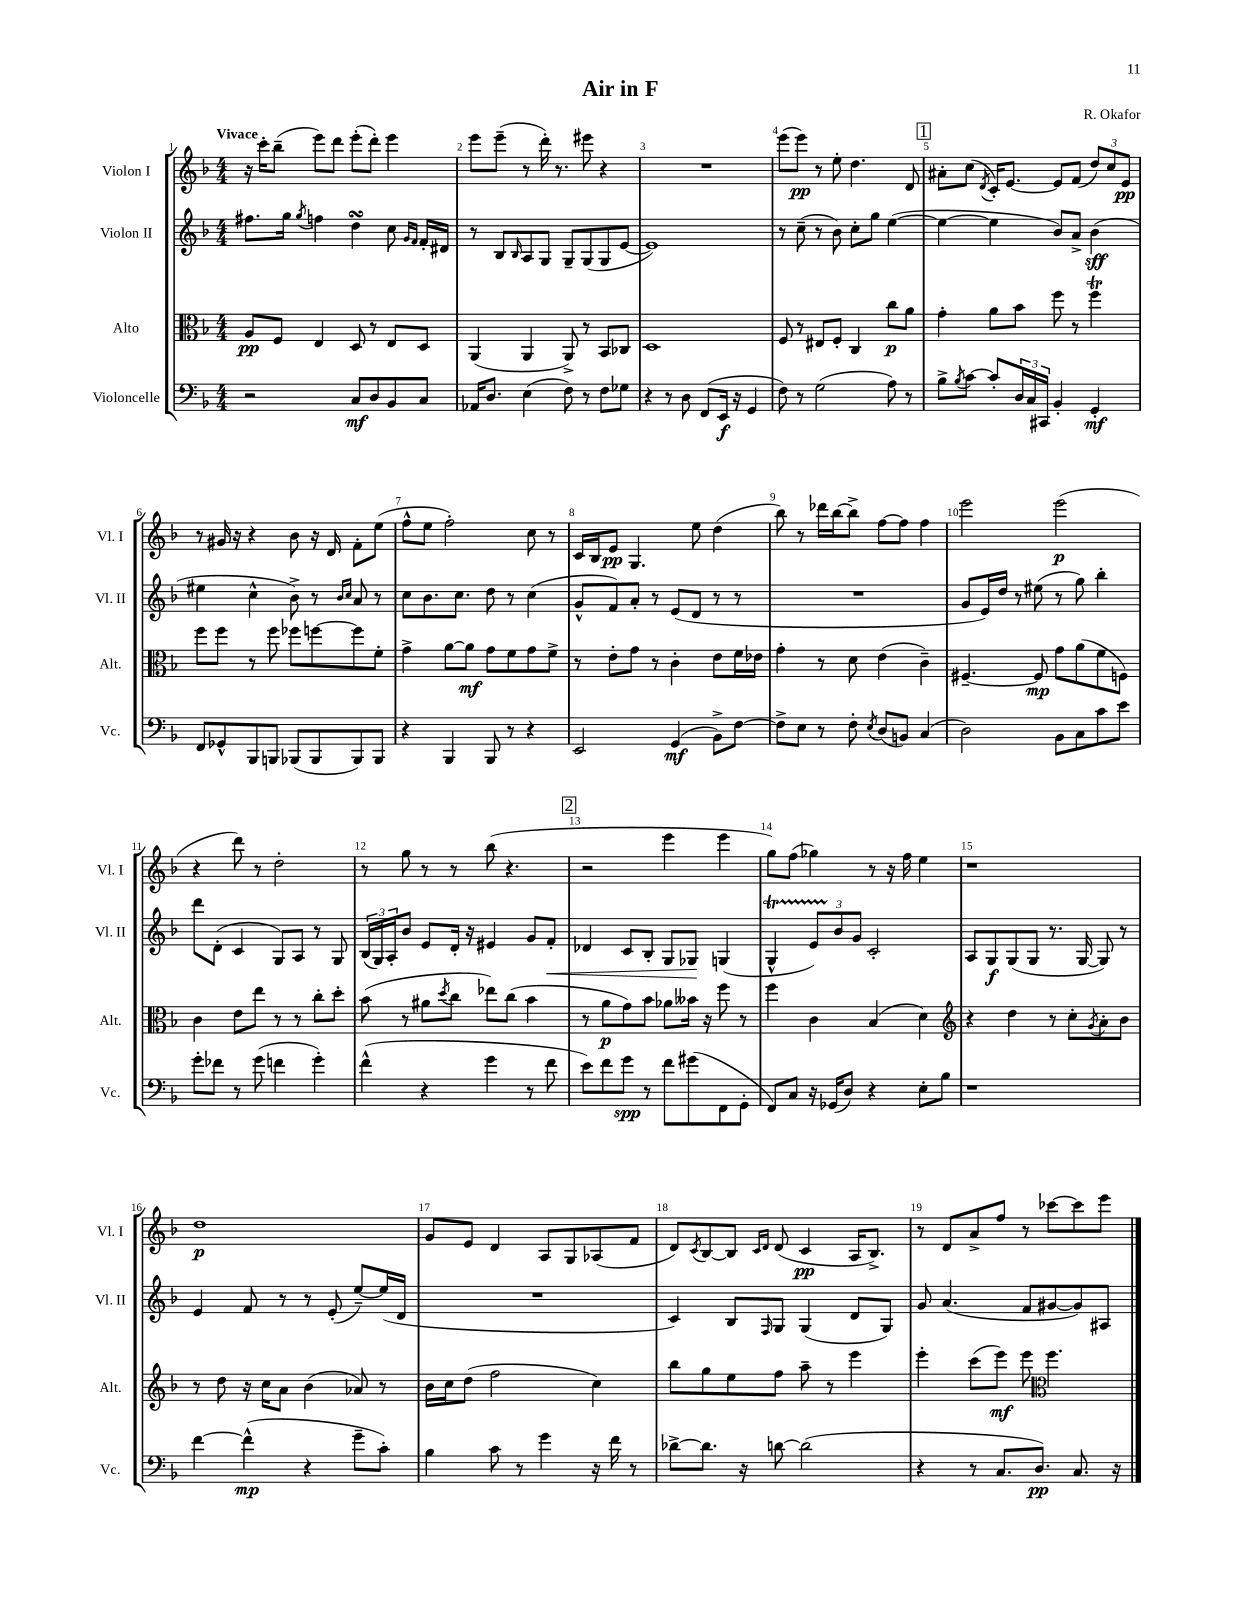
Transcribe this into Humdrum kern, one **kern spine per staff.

**kern	**dynam	**kern	**dynam	**kern	**dynam	**kern	**dynam
*part4	*part4	*part3	*part3	*part2	*part2	*part1	*part1
*staff4	*staff4	*staff3	*staff3	*staff2	*staff2	*staff1	*staff1
*I"Violoncelle	*	*I"Alto	*	*I"Violon II	*	*I"Violon I	*
*I'Vc.	*	*I'Alt.	*	*I'Vl. II	*	*I'Vl. I	*
*clefF4	*	*clefC3	*	*clefG2	*	*clefG2	*
*k[b-]	*	*k[b-]	*	*k[b-]	*	*k[b-]	*
*M4/4	*	*M4/4	*	*M4/4	*	*M4/4	*
=1	=1	=1	=1	=1	=1	=1	=1
!	!	!	!	!	!	!LO:TX:a:B:t=Vivace	!
2r	.	8A/L	pp	8.ff#X\L	.	16r	.
.	.	.	.	.	.	16ccc'\KL	.
.	.	8F/J	.	.	.	(8bb-~\J	.
.	.	.	.	16gg\Jk	.	.	.
.	.	.	.	8qgg/	.	.	.
.	.	4E/	.	4ffn\	.	8eee\L)	.
.	.	.	.	.	.	8ddd\J	.
8C/L	mf	8D/	.	4ddsSSS\	.	(8eee'\L	.
8D/	.	8r	.	.	.	8ddd'\J)	.
8BB-/	.	8E/L	.	8cc\	.	4eee\	.
.	.	.	.	16qqg/LL	.	.	.
.	.	.	.	16qqf/JJ	.	.	.
8C/J	.	8D/J	.	16f'/LL	.	.	.
.	.	.	.	16d#X/JJ	.	.	.
=2	=2	=2	=2	=2	=2	=2	=2
16AA-X/KL	.	(4AA/	.	8r	.	8eee\L	.
8.D/J	.	.	.	.	.	.	.
.	.	.	.	8B-/L	.	(8eee~\J	.
.	.	.	.	16qqB-/	.	.	.
(4E\	.	4AA/	.	8A/	.	8r	.
.	.	.	.	8G/J	.	16ddd'\)	.
.	.	.	.	.	.	8.r	.
8F\)	.	8AA^/)	.	8G~/L	.	.	.
8r	.	8r	.	(8G/	.	8eee#X\	.
8F\L	.	8BB-/L	.	8G/	.	4r	.
8G-X\J	.	8C-X/J	.	[8e/J	.	.	.
=3	=3	=3	=3	=3	=3	=3	=3
4r	.	1D	.	1e])	.	1r	.
8r	.	.	.	.	.	.	.
8D\	.	.	.	.	.	.	.
(8FF/L	.	.	.	.	.	.	.
16EE/Jk	f	.	.	.	.	.	.
16r	.	.	.	.	.	.	.
4GG/	.	.	.	.	.	.	.
=4	=4	=4	=4	=4	=4	=4	=4
8F\)	.	8F/	.	8r	.	(8eee\L	.
8r	.	8r	.	(8cc~\	.	8eee\J)	pp
(2G\	.	8E#X/L	.	8r	.	8r	.
.	.	8F'/J	.	8b-\)	.	8ee'\	.
.	.	4C/	.	8cc'\L	.	4.dd\	.
.	.	.	.	8gg\J	.	.	.
8A\)	.	8cc\L	p	([4ee\	.	.	.
8r	.	8a\J	.	.	.	8d/	.
!!LO:REH:place=s1:t=1
=5	=5	=5	=5	=5	=5	=5	=5
8B-^\L	.	4g'\	.	4ee\_	.	8a#X'\L	.
8qB-/	.	.	.	.	.	.	.
[8c\J	.	.	.	.	.	(8cc\J	.
.	.	.	.	.	.	8qd/	.
8c'/L]	.	8a\L	.	4ee\]	.	16c'/KL)	.
.	.	.	.	.	.	[8.e/J	.
24D/L	.	8b-\J	.	.	.	.	.
24C/	.	.	.	.	.	.	.
24CC#X/JJ	.	.	.	.	.	.	.
4BB-'/	.	8ff\	.	8b-/L)	.	8e/L]	.
.	.	8r	.	8a^/J	.	(8f/J	.
4GG'/	mf	4ffT\	.	(4b-\	sff	12dd/L)	.
.	.	.	.	.	.	12cc/	.
.	.	.	.	.	.	12e/J	pp
!!LO:LB:g=z
=6	=6	=6	=6	=6	=6	=6	=6
8FF/L	.	8ff\L	.	4ee#X\	.	8r	.
8GG-X^^/	.	8ff\J	.	.	.	16g#X/	.
.	.	.	.	.	.	16r	.
8BBB-/	.	8r	.	4cc^^\	.	4r	.
8BBBn/J	.	8ff\	.	.	.	.	.
(8BBB-X/L	.	8ff-X\L	.	8b-^\)	.	8b-\	.
8BBB-/	.	[8ffn\	.	8r	.	16r	.
.	.	.	.	.	.	16d/	.
.	.	.	.	16qqb-/LL	.	.	.
.	.	.	.	16qqcc/JJ	.	.	.
8BBB-/)	.	8ff\]	.	8a/	.	8f'\L	.
8BBB-/J	.	8f'\J	.	8r	.	(8ee\J	.
=7	=7	=7	=7	=7	=7	=7	=7
4r	.	4g^\	.	8cc\L	.	8ff^^\L	.
.	.	.	.	8.b-\	.	8ee\J	.
4BBB-/	.	[8a\L	.	.	.	2ff'\)	.
.	.	.	.	8.cc\J	.	.	.
.	.	8a\J]	mf	.	.	.	.
8BBB-/	.	8g\L	.	8dd\	.	.	.
8r	.	8f\	.	8r	.	.	.
4r	.	8g\	.	(4cc\	.	8cc\	.
.	.	8f^\J	.	.	.	8r	.
=8	=8	=8	=8	=8	=8	=8	=8
2EE/	.	8r	.	8g^^/L	.	16c/LL	.
.	.	.	.	.	.	16B-/J	.
.	.	8e'\L	.	8f/)	.	8e/J	pp
.	.	8g\J	.	8a'/J	.	4.G/	.
.	.	8r	.	8r	.	.	.
(4GG/	mf	4c'\	.	(8e/L	.	.	.
.	.	.	.	8d/J	.	8ee\	.
8BB-^\L)	.	8e\L	.	8r	.	(4dd\	.
[8F\J	.	16f\L	.	8r	.	.	.
.	.	16e-X\JJ	.	.	.	.	.
=9	=9	=9	=9	=9	=9	=9	=9
8F^\L]	.	4g'\	.	1r	.	8bb-\)	.
8E\J	.	.	.	.	.	8r	.
8r	.	8r	.	.	.	16ddd-X\LL	.
.	.	.	.	.	.	[16bb-\J	.
8F'\	.	8d\	.	.	.	8bb-^\J]	.
8qE/	.	.	.	.	.	.	.
(8D/L	.	(4e\	.	.	.	[8ff\L	.
8BBn/J)	.	.	.	.	.	8ff\J]	.
(4C/	.	4c~\)	.	.	.	4ff\	.
=10	=10	=10	=10	=10	=10	=10	=10
2D\)	.	[4.F#X~/	.	8g/L	.	2eee\	.
.	.	.	.	16e/L)	.	.	.
.	.	.	.	16dd/JJ	.	.	.
.	.	.	.	8r	.	.	.
.	.	8F#/]	mp	(8ee#X\	.	.	.
8BB-\L	.	8g\L	.	8r	.	(2eee\	p
8C\	.	(8a\	.	8gg\)	.	.	.
8c\	.	8f\	.	4bb-'\	.	.	.
8e\J	.	8Fn\J)	.	.	.	.	.
!!LO:LB:g=z
=11	=11	=11	=11	=11	=11	=11	=11
8g'\L	.	4c\	.	8ddd\L	.	4r	.
8f-X\J	.	.	.	(8d'\J	.	.	.
8r	.	8e\L	.	4c/	.	8ddd\)	.
(8g\	.	8ee\J	.	.	.	8r	.
4fn\	.	8r	.	8G/L)	.	2dd'\	.
.	.	8r	.	8A/J	.	.	.
4g'\)	.	8cc'\L	.	8r	.	.	.
.	.	8dd'\J	.	8G/	.	.	.
=12	=12	=12	=12	=12	=12	=12	=12
(4f^^\	.	(8b-\	.	(24B-/LL	.	8r	.
.	.	.	.	24G/)	.	.	.
.	.	.	.	24A'/J	.	.	.
.	.	8r	.	8b-/J	.	8gg\	.
4r	.	8a#X\L	.	8e/L	.	8r	.
.	.	8qdd/	.	.	.	.	.
.	.	8cc\J	.	16d'/Jk	.	8r	.
.	.	.	.	16r	.	.	.
4g\	.	8ee-X\L)	.	4e#X/	.	(8bb-\	.
.	.	(8cc\J	.	.	.	4.r	.
8r	.	4b-\	.	8g/L	.	.	.
!	!	!	!	!	!LO:HP:b	!	!
8f\	.	.	.	8f'/J	<	.	.
!!LO:REH:place=s1:t=2
=13	=13	=13	=13	=13	=13	=13	=13
8e\L)	.	8r	.	4d-X/	.	2r	.
8f\	.	8a\L	p	.	.	.	.
8g\J	spp	8g\)	.	8c/L	.	.	.
8r	.	8b-\J	.	8B-'/J	.	.	.
8f\L	.	8a-X\L	.	8G/L	.	4eee\	.
(8g#X\	.	16b--X\Jk	.	8G-X/J	.	.	.
.	.	16r	.	.	.	.	.
8FF\	.	8ff\	.	(4Gn/	[	4eee\	.
8GG'\J	.	8r	.	.	.	.	.
=14	=14	=14	=14	=14	=14	=14	=14
8FF/L)	.	4ff\	.	4GT^^/	.	8gg\L)	.
8C/J	.	.	.	.	.	(8ff\J	.
16r	.	4c\	.	12eTTT/L)	.	4gg-X\)	.
(16GG-X/KL	.	.	.	.	.	.	.
.	.	.	.	12b-/	.	.	.
8D/J)	.	.	.	.	.	.	.
.	.	.	.	12g/J	.	.	.
4r	.	(4B-/	.	2c'/	.	8r	.
.	.	.	.	.	.	16r	.
.	.	.	.	.	.	16ff\	.
8E'\L	.	4d\)	.	.	.	4ee\	.
8B-\J	.	.	.	.	.	.	.
=15	=15	=15	=15	=15	=15	=15	=15
*	*	*clefG2	*	*	*	*	*
1r	.	4r	.	8A/L	.	1r	.
.	.	.	.	8G/	f	.	.
.	.	4dd\	.	(8G/	.	.	.
.	.	.	.	8G/J	.	.	.
.	.	8r	.	8.r	.	.	.
.	.	8cc'\L	.	.	.	.	.
.	.	.	.	[16G/	.	.	.
.	.	8qg/	.	.	.	.	.
.	.	8a'\	.	8G/])	.	.	.
.	.	8b-\J	.	8r	.	.	.
!!LO:LB:g=z
=16	=16	=16	=16	=16	=16	=16	=16
[4f\	.	8r	.	4e/	.	1dd	p
.	.	8dd\	.	.	.	.	.
(4f^^\]	mp	16r	.	8f/	.	.	.
.	.	16cc\KL	.	.	.	.	.
.	.	8a\J	.	8r	.	.	.
4r	.	(4b-\	.	8r	.	.	.
.	.	.	.	(8e'/	.	.	.
8g~\L	.	8a-X/)	.	[8ee~/L)	.	.	.
8c'\J)	.	8r	.	(16ee/L]	.	.	.
.	.	.	.	16d/JJ	.	.	.
=17	=17	=17	=17	=17	=17	=17	=17
4B-\	.	16b-\LL	.	1r	.	8g/L	.
.	.	16cc\J	.	.	.	.	.
.	.	(8dd\J	.	.	.	8e/J	.
8c\	.	2ff\	.	.	.	4d/	.
8r	.	.	.	.	.	.	.
4g\	.	.	.	.	.	8A/L	.
.	.	.	.	.	.	8G/	.
16r	.	4cc\)	.	.	.	(8A-X/	.
16f\	.	.	.	.	.	.	.
8r	.	.	.	.	.	8f/J	.
=18	=18	=18	=18	=18	=18	=18	=18
[8d-X^\L	.	8bb-\L	.	4c/)	.	8d/L)	.
.	.	.	.	.	.	8qc/	.
8.d-\J]	.	8gg\	.	.	.	[8B-/	.
.	.	8ee\	.	8B-/L	.	8B-/J]	.
16r	.	.	.	.	.	.	.
.	.	.	.	.	.	16qqc/LL	.
.	.	.	.	16qqF/	.	16qqd/JJ	.
[8dn\	.	8ff\J	.	8G/J	.	(8d/	.
(2d\]	.	8aa~\	.	(4G/	.	4c/	pp
.	.	8r	.	.	.	.	.
.	.	4eee\	.	8d/L	.	16A/KL	.
.	.	.	.	.	.	8.B-^/J)	.
.	.	.	.	8G/J)	.	.	.
=19	=19	=19	=19	=19	=19	=19	=19
4r	.	4eee'\	.	8g/	.	8r	.
.	.	.	.	(4.a/	.	8d/L	.
8r	.	(8ccc\L	.	.	.	8a^/	.
8.C/L	.	8eee\J)	mf	.	.	8ff/J	.
.	.	8eee\	.	8f/L	.	8r	.
8.D/J)	pp	.	.	.	.	.	.
*	*	*clefC3	*	*	*	*	*
.	.	4.ff\	.	[8g#X/	.	[8ccc-X\L	.
8.C/	.	.	.	8g#/])	.	8ccc-\]	.
.	.	.	.	8A#X/J	.	8eee\J	.
16r	.	.	.	.	.	.	.
==	==	==	==	==	==	==	==
*-	*-	*-	*-	*-	*-	*-	*-
